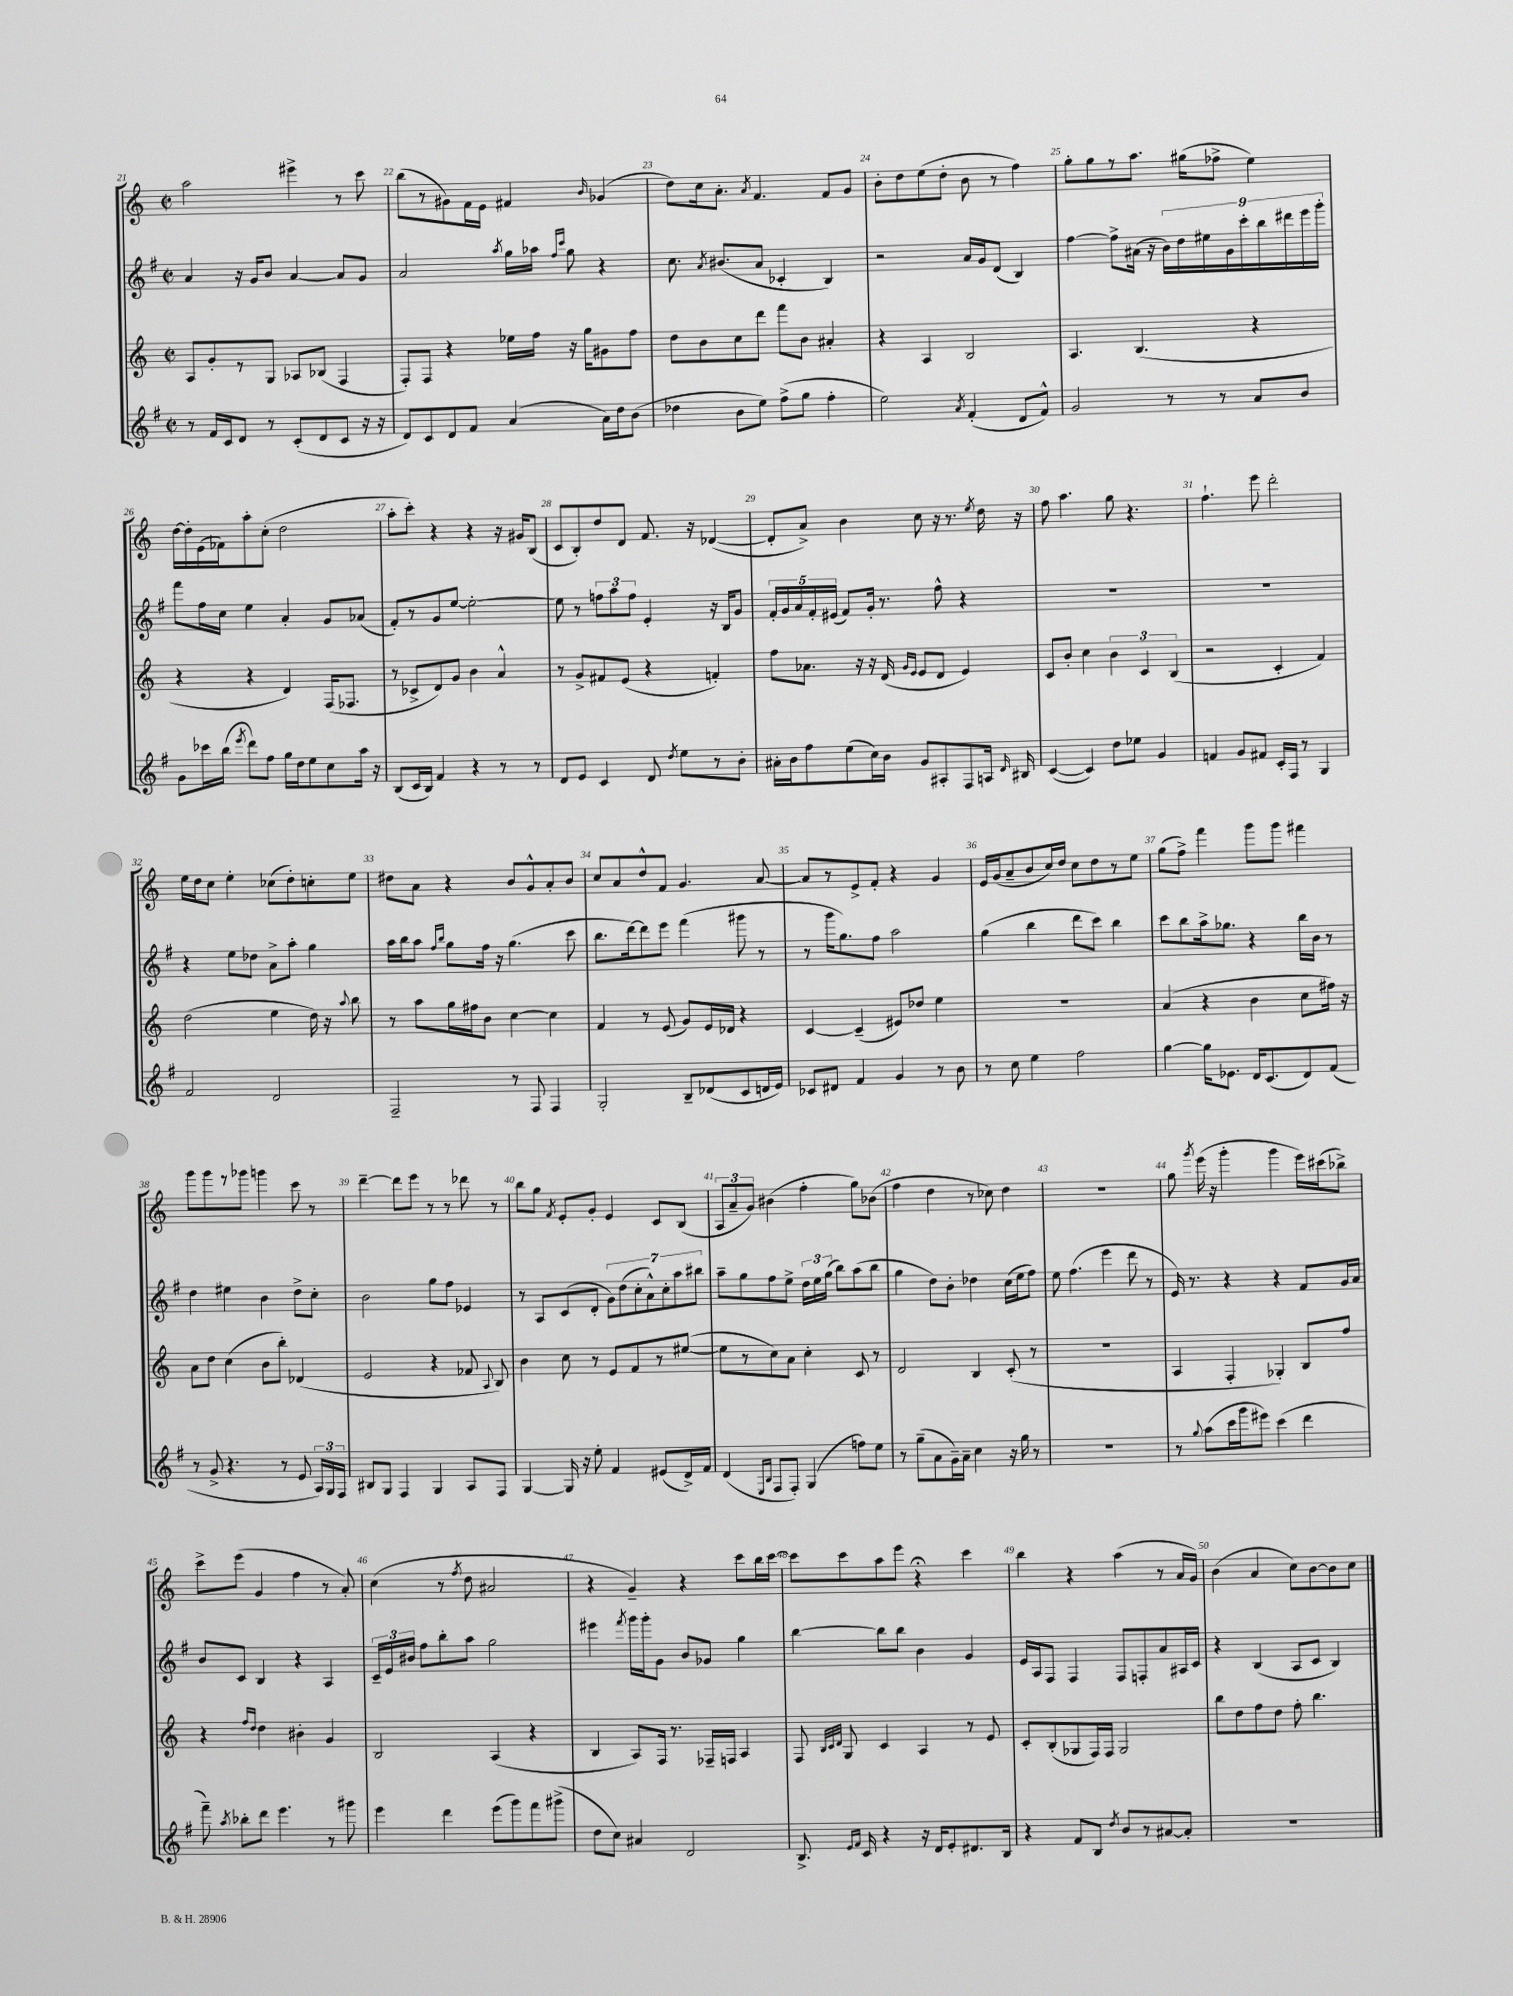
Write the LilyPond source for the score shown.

<<
\new StaffGroup <<
\new Staff = "s0" {
    \clef treble \key c \major \defaultTimeSignature \time 2/2
    \autoBeamOff a''2 eis'''4-> r8 c'''8 |
    b''8[( r8 gis'8) f'16 e'16] fis'4 \grace { b'16 } ges'4( |
    d''8[) c''16 a'8.]-. \acciaccatura { a'8 } f'4. f'8[ g'8] |
    b'8[-. d''8 e''8( d''8]-. b'8 r8 f''4) |
    g''8[-. g''8 r8 a''8.] gis''16[( fes''8]-> e''4) |
    d''16[~ d''16-. e'16( fes'16) a''8-. c''8]-.( d''2 |
    a''8[-. c'''8]-.) r4 r4 r16 gis'16[ b8]( |
    c'8[ b8-.) d''8 d'8] f'8. r16 des'4~( |
    des'8[-. a'8]->) b'4 c''8 r16 r8. \acciaccatura { e''8 } d''16 r16 |
    f''8 a''4. g''8 r4. |
    f''4.-! e'''8 d'''2-. |
    e''16[ d''16 c''8] e''4-. ces''8[( d''8-.) c''8-. e''8] |
    dis''8[ a'8] r4 b'8[ g'8-^ a'8-. b'8] |
    c''8[ a'8 d''8-^ f'8] g'4. a'8~ |
    a'8[ r8 e'8-> f'8]-. r4 g'4 |
    e'16[ g'16( a'8-- b'8 c''16) d''16] c''8[ d''8 r8 e''8] |
    g''8[( f''8]->) f'''4 g'''8[ g'''8] fis'''4 |
    g'''8[ g'''8 r8 ges'''8] g'''4 c'''8 r8 |
    d'''4~-- d'''8[ e'''8] r8 r8 des'''8 r8 |
    b''8[ g''8] \acciaccatura { f'8 } e'8[-. g'8]-. e'4 c'8[ b8]( |
    \tuplet 3/2 { a8[ a'8-- g'8]) } bis'4( f''4-. g''8[) bes'8]( |
    f''4 d''4 r8 ces''8) d''4 |
    R1 |
    g''8 \acciaccatura { g'''8 } e'''16( r16 g'''4-. g'''4 e'''16[) cis'''16( bes''8]->) |
    c'''8[-> e'''8]( g'4 f''4 r8 a'8-.) |
    c''4( r8 \acciaccatura { f''8 } d''8 ais'2 |
    r4 g'4--) r4 c'''8[ b''16 c'''16]~ |
    c'''8[ c'''8 a''8 e'''8] r4\fermata c'''4 |
    b''4 r4 a''4( r8 a'16[ g'16]) |
    b'4( a'4 c''8[) b'8~ b'8 c''8] \bar "|." |
}
\new Staff = "s1" {
    \clef treble \key g \major \defaultTimeSignature \time 2/2
    \autoBeamOff a'4 r16 g'16[ b'8] a'4~ a'8[ g'8] |
    a'2 \acciaccatura { a''8 } g''16[ aes''16] \grace { fis''16[ c'''16] } g''8 r4 |
    c''8. \acciaccatura { a'8 } bis'8.[( a'8] ces'4-. b4) |
    r2 a'16[ g'16 d'8]( b4) |
    fis''4~ fis''8[-> ais'16]( r16 \tuplet 9/8 { b'16[) d''16 eis''16 g'16 c'''16-. b''16 dis'''16 e'''16 g'''16]-. } |
    fis'''8[ fis''16 c''16] e''4 a'4-. g'8[ aes'8]( |
    fis'8[-.) r8 g'8 e''8]~ e''2~-. |
    e''8 r8 \tuplet 3/2 { f''8[ a''8 f''8] } e'4-. r16 b16[ g'8] |
    \tuplet 5/4 { fis'16[-. g'16 a'16 fis'16-. eis'16]( } fis'8[) g'16]-. r8. fis''8-^ r4 |
    R1 |
    R1 |
    r4 e''8[ des''8] a'8[-> a''8]-. g''4 |
    a''16[ b''16 a''8] \grace { fis''16[ b''16] } g''8[ fis''16] r16 g''4.( c'''8 |
    b''8.[ d'''16~) d'''8 e'''8] fis'''4( gis'''8 r8 |
    r8 g'''16[ g''8.) fis''8] a''2 |
    g''4( b''4 d'''8[ c'''8]) b''4 |
    c'''8[ b''8 a''16-> ges''8.] r4 b''16[ b'16] r8 |
    d''4 eis''4 b'4 d''8[-> c''8]-. |
    b'2 g''8[ fis''8] ees'4 |
    r8 a8[ c'8( d'8]-. \tuplet 7/4 { g'8[) d''8( c''8-. a'8-^) c''8-. a''8 bis''8] } |
    a''8[-- g''8 fis''8 e''8]-> \tuplet 3/2 { d''16[ e''16 g''16]( } b''8[) a''8( b''8] |
    g''4 d''8[) b'8]-. des''4 c''16[( e''16 fis''8]) |
    e''8 fis''4.( e'''4 d'''8 r8 |
    e'16) r8. r4 r4 fis'8[ g'16 a'16] |
    b'8[ c'8] b4 r4 a4 |
    \tuplet 3/2 { c'16[-- e'16 bis'16] } fis''8[ b''8-. a''8] g''2 |
    eis'''4 \acciaccatura { fis'''8 } g'''16[ g'''16-. g'8] b'8[ ges'8] g''4 |
    b''4~ b''8[ b''8] b'4 g'4 |
    e'16[ a16 fis8] fis4 fis8[ f8-. a'8 ais16 c'16] |
    r4 b4( a8[ c'8] b4) \bar "|." |
}
\new Staff = "s2" {
    \clef treble \key c \major \defaultTimeSignature \time 2/2
    \autoBeamOff a8[ g'8-. r8 g8] aes8[ bes8]( f4 |
    f8[-.) f8] r4 ees''16[ f''16] r16 g''16[ gis'8 f''8] |
    d''8[ b'8 c''8 d'''8] f'''8[ b'8] ais'4-. |
    r4 a4 b2 |
    a4. b4.( r4 |
    r4 r4 d'4) f16[( fes8.] |
    r8 ces'8[-> d'8) g'8] b'4 a'4-^ |
    r8 g'8[-> fis'8 e'8]( r4 f'4-.) |
    f''8[ aes'8.] r16 r16 d'16( \grace { g'16[ e'16] } e'8[ d'8] e'4) |
    c'8[ b'8]-. c''4 \tuplet 3/2 { b'4 c'4 b4( } |
    r2 c'4-. f'4) |
    d''2( e''4 d''16) r16 \appoggiatura { a''8 } b''8 |
    r8 a''8[ g''16 fis''16 b'8] c''4~ c''4 |
    f'4 r8 e'8( g'8[) e'16 des'16] r4 |
    c'4~ c'4--( eis'8[) des''8] e''4 |
    R1 |
    a'4( r4 b'4 c''8[ fis''16]) r16 |
    a'8[ d''8] c''4( b'8[ b''8]-.) des'4( |
    e'2 r4 fes'8 \appoggiatura { a8 } b8) |
    b'4 c''8 r8 e'8[ f'8 r8 eis''8]~( |
    eis''8[ r8 c''8) a'8] c''4-. c'8 r8 |
    d'2 b4 c'8-.( r8 |
    R1 |
    a4 f4-. ges4-.) b8[ f''8] |
    r4 \grace { f''16[ d''16] } d''4 bis'4-. g'4 |
    b2 a4( r4 |
    b4 a8[) f16] r8. fes16[-- f16] a4 |
    f8 \grace { b32[ c'32 d'32] } g8 c'4 a4 r8 e'8 |
    c'8[-. b8-.( ges8 f16) f16] ges2 |
    b''8[ d''8 f''8 d''8] f''8-. b''4. \bar "|." |
}
\new Staff = "s3" {
    \clef treble \key g \major \defaultTimeSignature \time 2/2
    \autoBeamOff r8 fis'16[ c'16 d'8] r8 c'8[-.( d'8 c'8] r16 r16 |
    d'8[) c'8 d'8 fis'8] a'4( a'16[) d''16 b'8]( |
    des''4 b'8[ e''8]) fis''8[->( g''8] fis''4-. |
    e''2) \acciaccatura { a'8 } fis'4-.( d'8[ fis'8]-^) |
    g'2 r8 r8 a'8[ b'8] |
    g'8[ ces'''16 b''16]( \acciaccatura { e'''8 } d'''8[) fis''8] g''16[ d''16 e''8 c''8 a''16] r16 |
    b8[( c'16 b16]) fis'4 r4 r8 r8 |
    d'8[ e'8] c'4 d'8 \acciaccatura { d''8 } e''8[ r8 b'8]-. |
    ais'16[-. b'16 fis''8 e''8( c''16) b'16] g'8[ ais8-. fis8 a16] \grace { d'16 } bis16 |
    c'4~( c'4) d''8[ ees''8] g'4 |
    f'4 g'8[ fis'8] c'16[-. fis16] r8 g4 |
    fis'2 d'2 |
    fis2-- r8 fis8 fis4 |
    g2-. b8[-- des'8( c'8 d'16 e'16]) |
    ces'8[ dis'8] fis'4 g'4 r8 b'8 |
    r8 c''8 e''4 fis''2 |
    g''4~ g''16[ ees'8.] d'16[ c'8.( d'8) fis'8]( |
    r8 g'8-> r4. r8 e'8 \tuplet 3/2 { a16[) g16 fis16] } |
    bis8[ g8] fis4 g4 a8[ fis8] |
    g4~ g16 r16 e''8-. fis'4 eis'8[( d'16->) fis'16] |
    d'4( \grace { e16[ b16] } fis8[ fis8]-.) g4( f''8[) e''8] |
    r8 g''8[--( a'8 g'16--) a'16]-- c''4 r16 g''16 r8 |
    R1 |
    r8 \appoggiatura { g''8 } a''8[( c'''16 g'''16 eis'''8]) c'''4( d'''4 |
    fis'''8--) \acciaccatura { a''8 } bes''8[-. d'''8] e'''4. r8 gis'''8 |
    e'''4 d'''4 e'''8[( g'''8) fis'''8 gis'''8]->( |
    d''8[ c''8]) ais'4 d'2 |
    b8.-> \grace { e'16[ fis'16] } c'16 r4 r16 d'16[ e'8-. dis'8. b16] |
    r4 fis'8[ b8] \acciaccatura { d''8 } b'8[ r8 ais'8~ ais'8]-. |
    R1 \bar "|." |
}
>>
>>
\layout { \context { \Score currentBarNumber = #21 \override BarNumber.break-visibility = ##(#f #t #t) barNumberVisibility = #all-bar-numbers-visible } }
